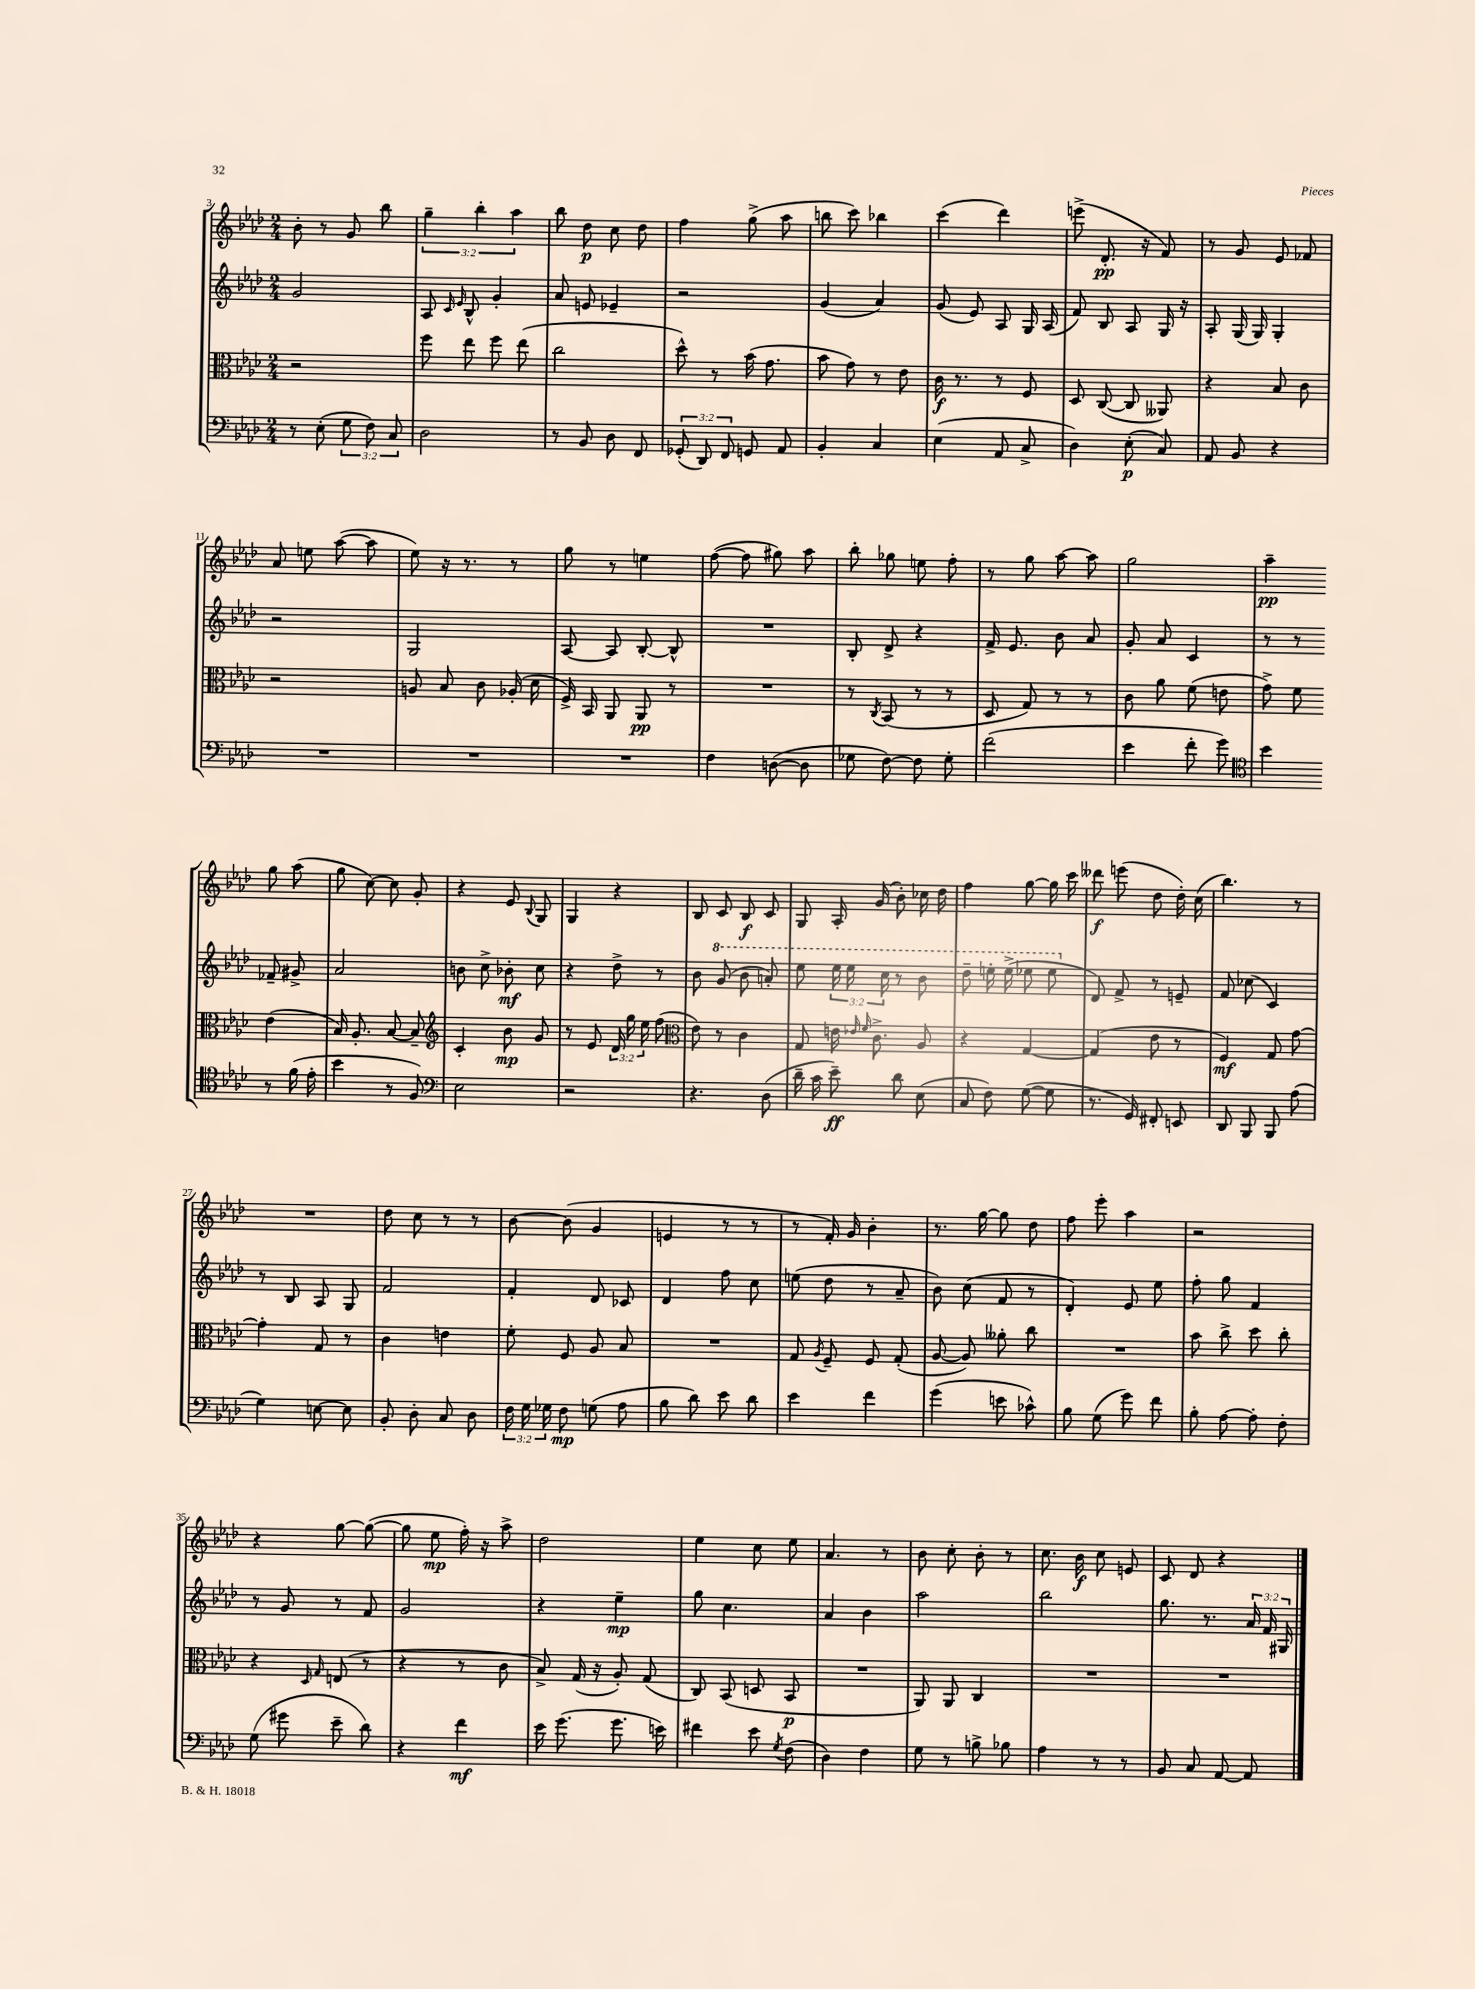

**kern	**kern	**kern	**kern
*staff4	*staff3	*staff2	*staff1
*clefF4	*clefC3	*clefG2	*clefG2
*k[b-e-a-d-]	*k[b-e-a-d-]	*k[b-e-a-d-]	*k[b-e-a-d-]
*M2/4	*M2/4	*M2/4	*M2/4
8r	2r	2g/	8b-'\
(8E-'\	.	.	8r
12G\	.	.	8g/
12F\)	.	.	.
.	.	.	8bb-\
12C/	.	.	.
=	=	=	=
2D-\	8ff\	8A-/	6gg~\
.	.	16qqc/	.
.	.	16qqe-/	.
.	8ee-\	8B-^^/	.
.	.	.	6bb-'\
.	8ff\	4g'/	.
.	.	.	6aa-\
.	(8ee-\	.	.
=	=	=	=
8r	2cc\	8a-/	8bb-\
8BB-/	.	8e/	8dd-\
8D-\	.	4e-~/	8cc\
8FF/	.	.	8dd-\
=	=	=	=
(12GG-'/	8dd-^^\)	2r	4ff\
12DD-/)	.	.	.
.	8r	.	.
12FF/	.	.	.
8GG/	(16b-\	.	(8gg^\
.	8.g\	.	.
8AA-/	.	.	8aa-\
=	=	=	=
4BB-'/	8b-\	(4g/	8bb\
.	8g\)	.	8ccc\)
4C/	8r	4a-/)	4bb-\
.	8e-\	.	.
=	=	=	=
(4E-\	16c\	(8g/	(4ccc\
.	8.r	.	.
.	.	8e-/)	.
8AA-/	8r	8A-/	4ddd-\)
8C^/	8F/	16G/	.
.	.	(16A-/	.
=	=	=	=
4D-\)	8D-/	8f/)	(8eee^\
.	([8C/	8B-/	8.d-'/
(8E-'\	8C/]	8A-/	.
.	.	.	16r
8C/)	8AA--/)	16G/	8f/)
.	.	16r	.
=	=	=	=
8AA-/	4r	8A-'/	8r
8BB-/	.	(16G/	8g/
.	.	16G/)	.
4r	8B-/	4G'/	8e-/
.	8c\	.	8f-/
=	=	=	=
2r	2r	2r	8a-/
.	.	.	8ee\
.	.	.	([8aa-\
.	.	.	8aa-\]
=	=	=	=
2r	8A/	2G/	8ee-\)
.	8B-/	.	16r
.	.	.	8.r
.	8c\	.	.
.	(16A-'/	.	8r
.	16d-\	.	.
=	=	=	=
2r	16F^/)	[8A-/	8gg\
.	16BB-/	.	.
.	8AA-/	8A-/]	8r
.	8AA-/	[8B-'/	4ee\
.	8r	8B-^^/]	.
=	=	=	=
4F\	2r	2r	([8ff\
.	.	.	8ff\]
([8D\	.	.	8gg#\)
8D\]	.	.	8aa-\
=	=	=	=
8G-\	8r	8B-'/	8bb-'\
.	8qC/	.	.
[8F\)	(8BB-/	8d-^/	8gg-\
8F\]	8r	4r	8ee\
8G-'\	8r	.	8ff'\
=	=	=	=
(2f\	8D-/	16f^/	8r
.	.	8.e-/	.
.	8G/)	.	8gg\
.	8r	8b-\	[8aa-\
.	8r	8a-/	8aa-\]
=	=	=	=
4e-\	8c\	8g'/	2gg\
.	8a-\	8a-/	.
8f'\	(8f\	4c/	.
8g\)	8e\	.	.
=	=	=	=
*clefC4	*	*	*
4b-\	8g^\)	8r	4aa-~\
.	8f\	8r	.
8r	(4e-\	8f-~/	8gg\
(16f\	.	8g#^/	(8aa-\
16e-'\	.	.	.
=	=	=	=
4b-\	16B-/)	2a-/	8gg\
.	8.A-'/	.	.
.	.	.	[8cc\)
8r	[8B-/	.	8cc\]
8F/)	8B-~/]	.	8g'/
=	=	=	=
*clefF4	*clefG2	*	*
2E-\	4c'/	8b\	4r
.	.	8cc^\	.
.	8b-\	8b-'\	8e-/
.	.	.	8qqB-/
.	8g/	8cc\	8G/
=	=	=	=
2r	8r	4r	4G/
.	8e-/	.	.
.	24d-/	8dd-^\	4r
.	24gg\	.	.
.	24ee-\	.	.
.	(8ff\	8r	.
=	=	=	=
*	*clefC3	*	*
4.r	8e-\)	8b-\	8B-/
.	8r	(8gg/	8c/
.	4c\	8bb-\	8B-/
(8D-\	.	8aa'/)	8c/
=	=	=	=
16d-~\	8G/	8eee-\	8G/
16c\	.	.	.
8e-~\)	16e\	24eee-\	16A-'/
.	.	24eee-\	.
.	16qqe-/	.	.
.	16qqf/	.	.
.	8.c^\	.	(16g/
.	.	24ccc\	.
8d-\	.	8r	8b-'\)
(8E-\	8A-/	8bb-\	16cc-\
.	.	.	16dd-\
=	=	=	=
8C/	4r	8ddd-~\	4ff\
8F\)	.	16eee'\	.
.	.	(16eee^\	.
([8G\	[4G/	8eee-\	[8gg\
8G\]	.	8eee-\	16gg\]
.	.	.	16ccc\
=	=	=	=
8.r	(4G/]	8d-/)	8ddd--\
.	.	8f^/	(8eee\
16GG/)	.	.	.
8FF#'/	8e-\	8r	8dd-\
8EE/	8r	8e~/	16dd-'\)
.	.	.	(16cc\
=	=	=	=
8DD-/	4F/)	8f/	4.bb-\)
8BBB-/	.	(8cc-\	.
8BBB-/	8G/	4c/)	.
(8A-\	[8g\	.	8r
=	=	=	=
4G\)	4g'\]	8r	2r
.	.	8B-/	.
[8E\	8G/	8A-/	.
8E\]	8r	8G/	.
=	=	=	=
8BB-'/	4c\	2f/	8dd-\
8D-'\	.	.	8cc\
8C/	4e\	.	8r
8D-\	.	.	8r
=	=	=	=
24F\	8f'\	4f'/	[8b-\
24G\	.	.	.
24G-\	.	.	.
8F\	8F/	.	(8b-\]
(8G\	8A-/	8d-/	4g/
8A-\	8B-/	8c-/	.
=	=	=	=
8B-\	2r	4d-/	4e/
8d-\)	.	.	.
8e-\	.	8ff\	8r
8d-\	.	8cc\	8r
=	=	=	=
4e-\	8G/	(8ee\	8r
.	8qA-/	.	.
.	8F~/	8dd-\	16f'/)
.	.	.	16g/
4f\	8F/	8r	4b-'\
.	(8G'/	8a-~/	.
=	=	=	=
(4g\	[8A-/	8b-\)	8.r
.	8A-/])	(8cc\	.
.	.	.	[16gg\
8e\	8a--'\	8f/	8gg\]
8c-^^\)	8cc\	8r	8dd-\
=	=	=	=
8B-\	2r	4d-'/)	8ff\
(8G\	.	.	8eee-'\
8g\)	.	8e-/	4aa-\
8f\	.	8ee-\	.
=	=	=	=
8B-'\	8b-\	8ff'\	2r
[8A-\	8cc^\	8gg\	.
8A-'\]	8dd-\	4f/	.
8F'\	8cc'\	.	.
=	=	=	=
(8G\	4r	8r	4r
8g#\	.	8g/	.
.	16qqD-/	.	.
.	16qqG/	.	.
8e-~\	(8E/	8r	[8gg\
8d-\)	8r	8f/	(8gg\_
=	=	=	=
4r	4r	2g/	8gg\]
.	.	.	8ee-\
4f\	8r	.	16ff'\)
.	.	.	16r
.	8c\	.	8aa-^\
=	=	=	=
16e-\	8B-^/)	4r	2dd-\
(8.g\	.	.	.
.	(16G/	.	.
.	16r	.	.
8.g\	8A-'/)	4ee-~\	.
.	(8G/	.	.
16e\)	.	.	.
=	=	=	=
4f#\	8C/)	8gg\	4ee-\
.	(8BB-/	4.cc\	.
8e-\	8D/	.	8cc\
8qG/	.	.	.
(8F\	8BB-/	.	8ee-\
=	=	=	=
4D-\)	2r	4a-/	4.a-/
4F\	.	4b-\	.
.	.	.	8r
=	=	=	=
8G\	8AA-/)	2aa-\	8b-\
8r	8AA-/	.	8cc'\
8B^\	4C/	.	8b-'\
8B-\	.	.	8r
=	=	=	=
4A-\	2r	2bb-\	8.cc\
.	.	.	16b-\
8r	.	.	8cc\
8r	.	.	8e/
=	=	=	=
8BB-/	2r	8.gg\	8c/
8C/	.	.	8d-/
.	.	8.r	.
[8AA-/	.	.	4r
8AA-/]	.	24a-/	.
.	.	24f/	.
.	.	24G#/	.
==	==	==	==
*-	*-	*-	*-
